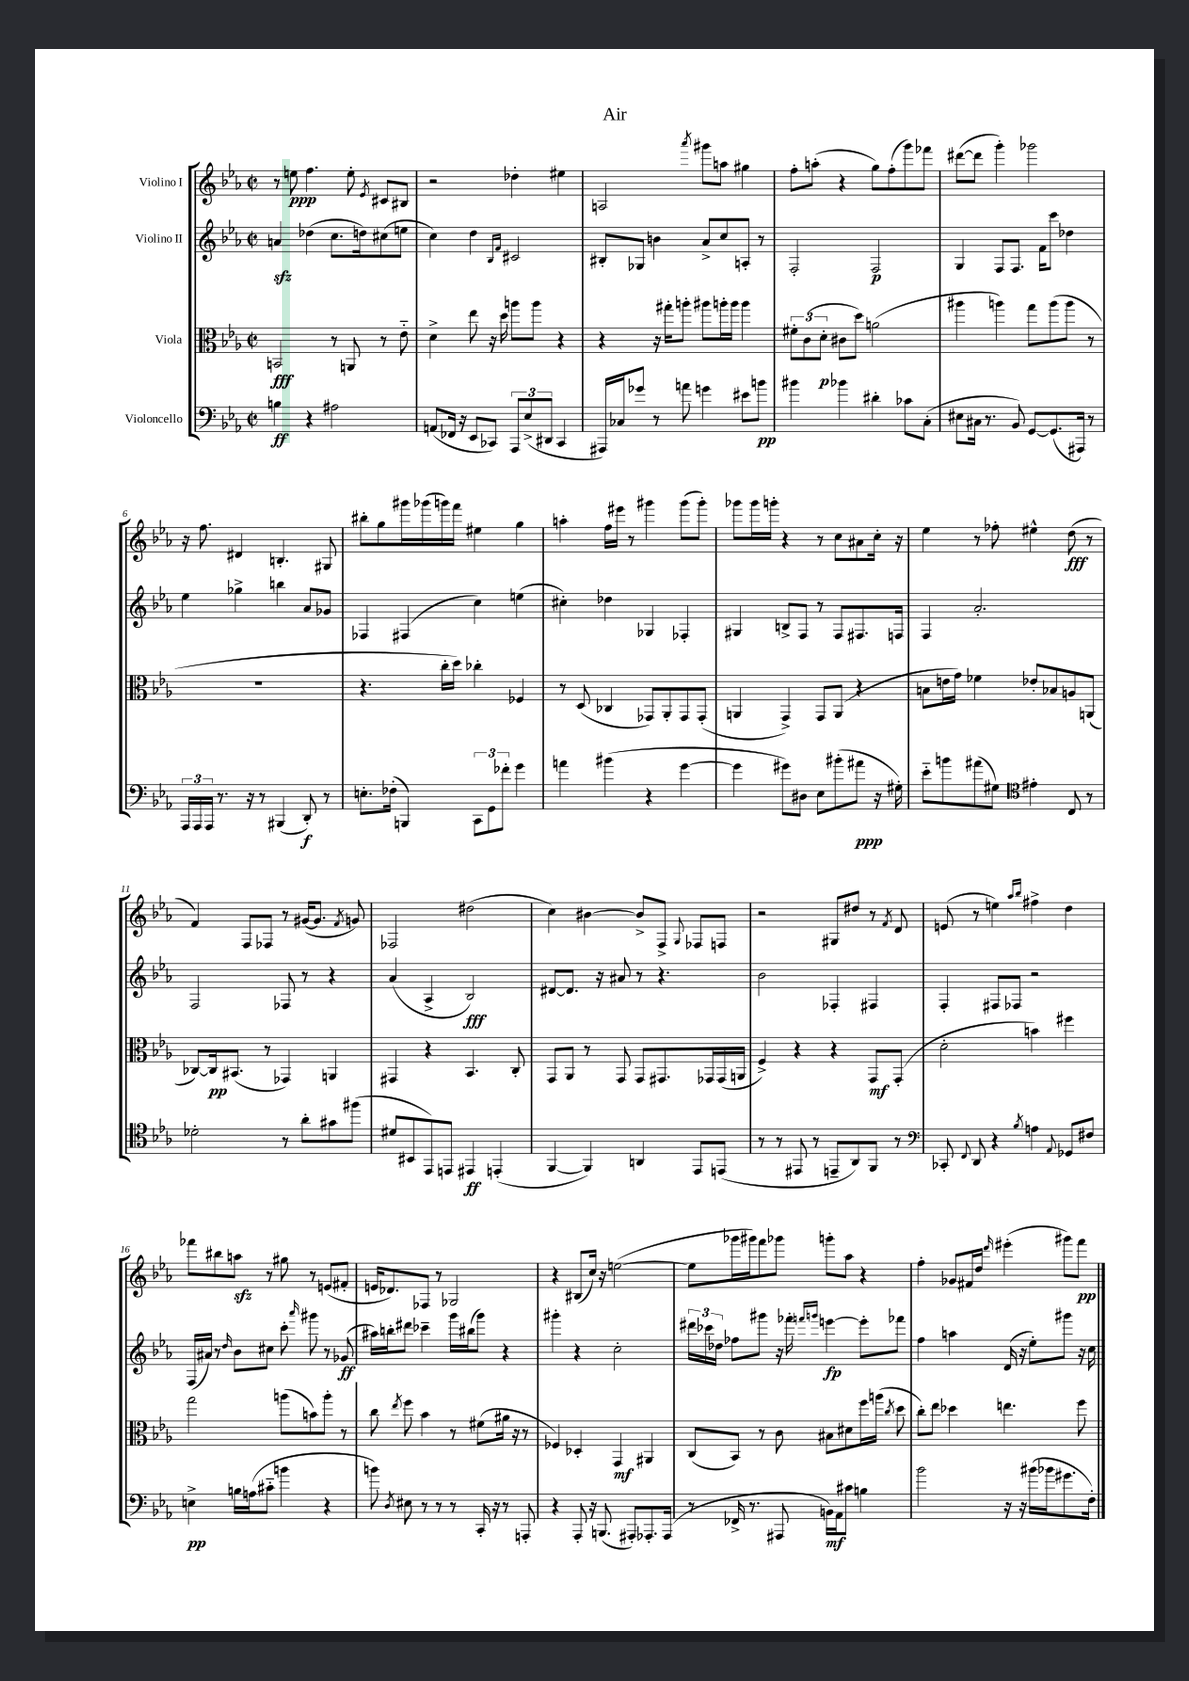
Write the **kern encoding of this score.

**kern	**kern	**kern	**kern
*staff4	*staff3	*staff2	*staff1
*clefF4	*clefC3	*clefG2	*clefG2
*k[b-e-a-]	*k[b-e-a-]	*k[b-e-a-]	*k[b-e-a-]
*M2/2	*M2/2	*M2/2	*M2/2
*met(c|)	*met(c|)	*met(c|)	*met(c|)
4B	2BB	4a	8r
.	.	.	8ee
4r	.	(4dd-	4.ff
2A#	8r	8.cc	.
.	8AA	.	8ee'
.	.	16dd)	.
.	.	.	8qe-
.	8r	(8cc#	8c#
.	8e-'~	8ee	8B#
=	=	=	=
(8AA	4d^	4cc)	2r
16FF-	.	.	.
16r	.	.	.
8EE-	8ee-	4dd	.
8CC-)	16r	.	.
.	16dd	.	.
.	.	16qqB-	.
.	.	16qqf	.
12AAA-	8aa	2c#	4dd-'
(12E-^	.	.	.
.	8aa	.	.
12DD#	.	.	.
4CC-	4r	.	4ee#
=	=	=	=
16AAA#)	4r	8B#'	2A
16C-	.	.	.
8g-	.	8G-	.
8r	16r	4b	.
.	16gg#'	.	.
8a	8aa'	.	.
.	.	.	8qaaa-
4g	8aa#	8a-^	8ggg#
.	16aa'	8cc	8aa
.	16aa	.	.
8e#	4aa	8A'	4gg#
8b	.	8r	.
=	=	=	=
4b#	12f#'	2F'	8ff'
.	(12c	.	.
.	.	.	(8aa'
.	12d'	.	.
4b-	8c#	.	4r
.	8dd)	.	.
4d#'	(2a	2F	8gg)
.	.	.	(8ff'
8c-	.	.	8ggg)
(8C'	.	.	8fff-
=	=	=	=
8E#	4aa#	4G	([8ddd#
16C#	.	.	8ddd#]
8.r	.	.	.
.	4aa)	8F	4ggg')
8BB-)	.	8.F	.
[8GG	8gg	.	2ggg-
.	.	16f	.
(8.GG]	(8aa	8ccc	.
.	8aa	4dd-	.
16AAA#)	.	.	.
8r	8r	.	.
=	=	=	=
24AAA-	1r	4ee-	16r
24AAA-	.	.	.
.	.	.	8.ff
24AAA-	.	.	.
8.r	.	.	.
.	.	4gg-^	4d#
16r	.	.	.
8r	.	.	.
(4BBB#	.	4bb	4.B'
8DD')	.	8a-	.
8r	.	8g-	8G#
=	=	=	=
8.E'	4.r	4F-	8bb#'
.	.	.	8gg
(16F-'	.	.	.
4BBB)	.	(4F#	16ggg#
.	.	.	(16ggg-
.	16cc'	.	16ggg)
.	16dd)	.	16fff
12CC	4cc-'	4cc)	4ee#
12GG	.	.	.
12f-'	.	.	.
4g	4F-	(4ee	4gg
=	=	=	=
4a	8r	4cc#')	4aa'
.	(8D	.	.
(4b#	4C-	4dd-	16ff
.	.	.	16eee#
.	.	.	8r
4r	8GG-)	4G-	4ggg#
.	8AA-'	.	.
[4g	8GG-	4F-'	(8ggg#
.	(8GG-'	.	8ggg#')
=	=	=	=
4g]	4AA	4G#	8ggg-
.	.	.	16ggg-
.	.	.	16ggg'
8g#)	4GG^)	8B^	4r
8D#	.	8F	.
8E-	8GG	8r	8r
(8b#'	(8AA	8F	8cc
8a#	4r	8.F#	8a#
16r	.	.	16cc'
16G#')	.	16F	16r
=	=	=	=
8e-'~	8B	4F	4ee-
8b	16e	.	.
.	16g)	.	.
(8a#	4f-	2.a-'	8r
8G#)	.	.	8ff-'
*clefC4	*	*	*
4e#'	8e-'	.	4ee#^^
.	8B-	.	.
8C	8A	.	(8dd
8r	(8AA	.	8r
=	=	=	=
2d-'	[8C-)	2F	4f)
.	16C-]	.	.
.	(8.BB#	.	.
.	.	.	8F
.	8r	.	8F-
8r	4GG-)	8F-	8r
8a-'	.	8r	([16g#
.	.	.	8.g#]
8g#	4AA	4r	.
.	.	.	8qf
(8ff#	.	.	8g)
=	=	=	=
8d#	4GG#	(4a-	2F-
8BB#	.	.	.
8EE-)	4r	4A-^	.
8EE	.	.	.
4EE#	4.BB-	2B-)	(2dd#
(4EE'	.	.	.
.	8C'	.	.
=	=	=	=
[4FF	8GG	[8d#	4cc)
.	8AA-	8.d#]	.
4FF])	8r	.	[4b#
.	.	16r	.
.	8GG	8a#	.
4AA	8GG	8r	8b#^]
.	8.GG#	4.r	8F^
.	.	.	8qqG
8EE-	.	.	8F-
.	16GG-	.	.
(8EE	(16GG-	.	8F
.	16AA	.	.
=	=	=	=
8r	4F^)	2b-	2r
8r	.	.	.
8EE#	4r	.	.
8r	.	.	.
8EE~	4r	4F-'	8G#
8AA-)	.	.	8dd#
8FF	8GG	4F#	8r
.	.	.	8qf
8r	(8GG'	.	8d
=	=	=	=
*clefF4	*	*	*
8CC-'	2d'	4F'	(8e
8qqFF	.	.	.
8DD	.	.	8r
4r	.	8F#	4ee)
.	.	8F-	.
.	.	.	16qqaa-
8qB-	.	.	16qqbb-
4A	4b)	2r	4ff#^
8qqAA-	.	.	.
8GG-	4ff#	.	4dd
8F#	.	.	.
=	=	=	=
4E^	2gg	(16F	8fff-
.	.	16a#)	.
.	.	8r	8bb#
.	.	16qqdd	.
16B	.	8b-	8aa
(16A	.	.	.
8c#'~	.	8cc#	8r
4b	(8aa	8ccc'	8gg#
.	.	16qqaaa-	.
.	8b)	8ggg#	8r
4r	8aa'	8r	(8e
.	8r	(8g-	8f#'
=	=	=	=
8b)	8cc	16aa#)	16e
.	.	16bb'	8.d-)
8qD	8qee-	.	.
8E#	8ff	8ddd#	.
8r	4b-	4ccc-~	8F-
8r	.	.	8r
8r	8r	16ggg	2G-
.	.	(16bb#	.
16CC'	(8f#	8ggg)	.
16r	.	.	.
8r	16a#	4r	.
.	16r	.	.
8AAA'	8r	.	.
=	=	=	=
4r	4F-)	4ggg#'	4r
8AAA-'	4D-'	4r	(8B#
16r	.	.	16cc)
(8.BBB	.	.	16r
.	4GG	2cc'	([2ee
8AAA#')	.	.	.
8.AAA-'	4AA#	.	.
(16AAA-	.	.	.
=	=	=	=
8r	(8C	24ddd#	8ee]
.	.	24ccc-	.
.	.	24dd-	.
16FF-^	8BB-)	8ff-	16ggg-
8.r	.	.	16ggg#)
.	8r	8ggg#	8fff
8AAA#	8c	16r	8ggg-
.	.	16fff-'	.
.	.	16qqfff	.
.	.	16qqggg	.
16BB)	8B#	[4eee	8ggg'
16AA-	.	.	.
8c#	8d#	.	8aa-
4B	16ff	8eee']	4r
.	(16aa	.	.
.	8qcc	.	.
.	8dd	8fff-	.
=	=	=	=
2b-	8cc')	4ff	4ff'
.	8ee-	.	.
.	4dd-	4aa	8g-
.	.	.	16f#
.	.	.	16dd
.	.	.	16qqddd
16r	4.ee	(16d	(4eee#'
16r	.	16r	.
(16b#	.	8ee-')	.
16b-	.	.	.
8.g#	.	8ggg#	8ggg#)
.	8ff	16r	8fff
16F')	.	16cc	.
==	==	==	==
*-	*-	*-	*-
